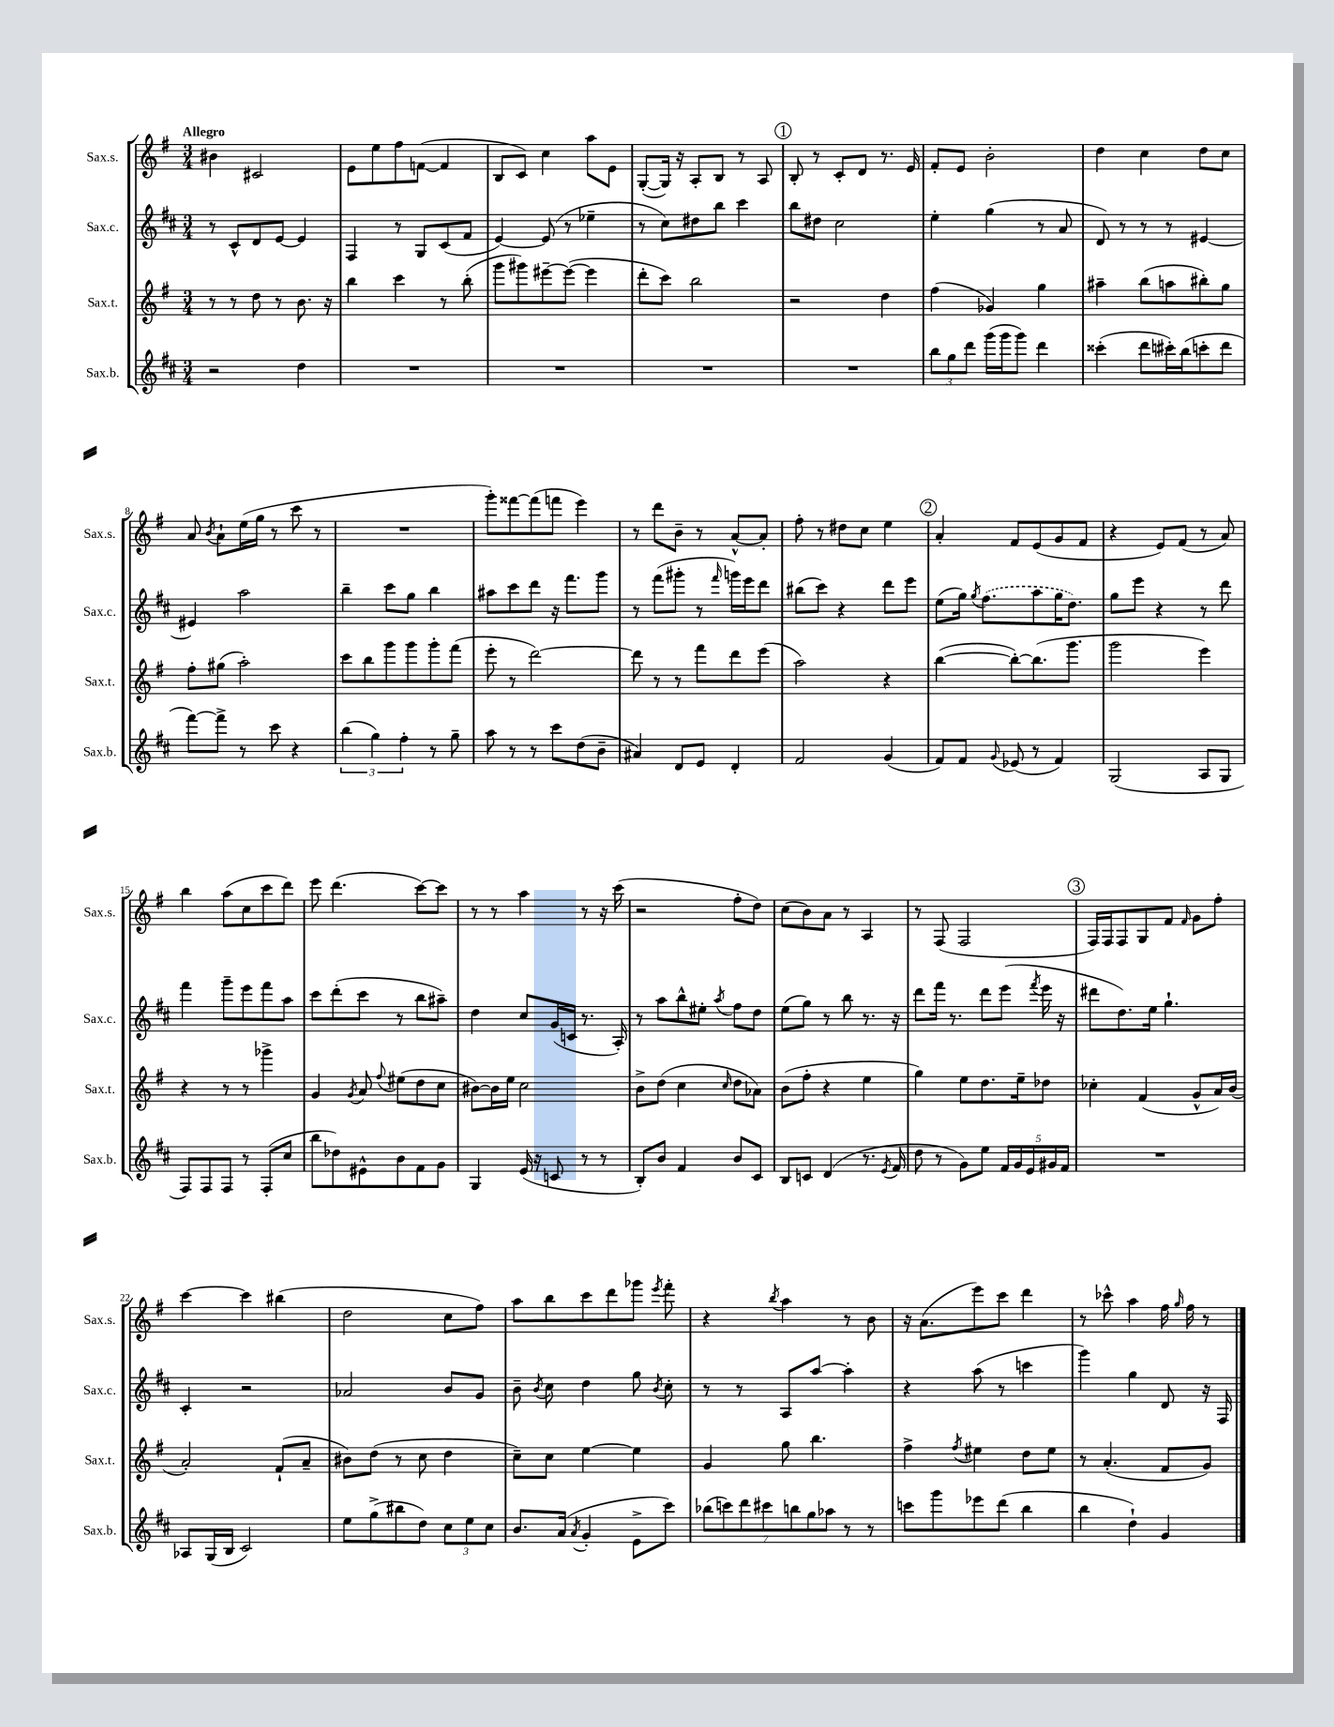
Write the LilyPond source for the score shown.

<<
\new StaffGroup <<
\new Staff = "s0" \with { instrumentName = "Sax.s." shortInstrumentName = "Sax.s." } {
    \clef treble \key g \major \numericTimeSignature \time 3/4 \tempo "Allegro"
    \autoBeamOff bis'4 cis'2 |
    e'8[ e''8 fis''8 f'8]~( f'4 |
    b8[ c'8]) c''4 a''8[ e'8] |
    g8[~-.( g16]) r16 a8[-. b8] r8 a8 |
    \mark \markup { \circle "1" } b8-. r8 c'8[-. d'8] r8. e'16 |
    fis'8[-. e'8] b'2-. |
    d''4 c''4 d''8[ c''8] |
    a'8 \acciaccatura { b'8 } a'8[-! e''16( g''16] r8 c'''8 r8 |
    R2. |
    g'''8[-.) fisis'''8~ fisis'''8( f'''8] e'''4) |
    r8 d'''8[ b'8]-- r8 a'8[~-^ a'8]-. |
    fis''8-. r8 dis''8[ c''8] e''4 |
    \mark \markup { \circle "2" } a'4-. fis'8[ e'8( g'8 fis'8] |
    r4 e'8[) fis'8]( r8 a'8) |
    b''4 a''8[( c''8 c'''8 d'''8]) |
    e'''8 d'''4.( c'''8[~) c'''8] |
    r8 r8 a''4 r8 r16 c'''16( |
    r2 fis''8[-. d''8]) |
    c''8[( b'8) a'8] r8 a4 |
    r8 fis8( fis2 |
    \mark \markup { \circle "3" } fis16[) fis16 fis8 g8 fis'8] \grace { fis'16 } g'8[ fis''8]-. |
    c'''4~ c'''4 bis''4( |
    d''2 c''8[ fis''8]) |
    a''8[ b''8 c'''8 d'''8 ges'''8] \acciaccatura { e'''8 } fis'''8-. |
    r4 \acciaccatura { b''8 } a''4 r8 b'8 |
    r16 a'8.[( e'''8) c'''8] d'''4 |
    r8 ces'''8-^ a''4 fis''16 \grace { g''16 } fis''16 r8 \bar "|." |
}
\new Staff = "s1" \with { instrumentName = "Sax.c." shortInstrumentName = "Sax.c." } {
    \clef treble \key d \major \numericTimeSignature \time 3/4
    \autoBeamOff r8 cis'8[-^ d'8 e'8]~ e'4 |
    fis4 r8 g8[ cis'8( fis'8] |
    e'4~) e'8( r8 ees''4-- |
    r8 cis''8[) dis''8 b''8] cis'''4 |
    \mark \markup { \circle "1" } b''8[ dis''8] cis''2 |
    e''4-. g''4( r8 a'8 |
    d'8) r8 r8 r8 eis'4~ |
    eis'4 a''2 |
    b''4-- cis'''8[ g''8] b''4 |
    ais''8[ cis'''8 d'''8] r16 fis'''8.[ g'''8] |
    r8 fis'''8[( gis'''8]-. r8 \grace { fis'''16 } g'''16[) e'''16 d'''8] |
    bis''8[( cis'''8]) r4 d'''8[ e'''8] |
    \mark \markup { \circle "2" } e''8[( g''16]) \acciaccatura { g''8 } \once \slurDashed fis''8.[( a''8 g''16 d''8.]) |
    g''8[ e'''8] r4 r8 d'''8 |
    fis'''4 g'''8[-- e'''8 fis'''8 a''8] |
    cis'''8[ d'''8-.( cis'''8] r8 b''8[ ais''8]--) |
    d''4 cis''8[ g'16( c'16] r8. a16-.) |
    r8 a''8[ b''8-^ eis''8]-. \acciaccatura { a''8 } fis''8[ d''8] |
    e''8[( g''8]) r8 b''8 r8. r16 |
    d'''8[ fis'''16] r8. d'''8[ e'''8]( \acciaccatura { fis'''8 } e'''16 r16 |
    \mark \markup { \circle "3" } dis'''8[ d''8.) e''16] g''4.-! |
    cis'4-. r2 |
    aes'2 b'8[ g'8] |
    b'8-- \acciaccatura { b'8 } cis''8 d''4 g''8 \acciaccatura { b'8 } cis''8-. |
    r8 r8 a8[ a''8]~ a''4-. |
    r4 a''8( r8 c'''4 |
    g'''4) g''4 d'8 r16 fis16 \bar "|." |
}
\new Staff = "s2" \with { instrumentName = "Sax.t." shortInstrumentName = "Sax.t." } {
    \clef treble \key g \major \numericTimeSignature \time 3/4
    \autoBeamOff r8 r8 d''8 r8 b'8. r16 |
    b''4 c'''4 r8 b''8-.( |
    g'''8[ gis'''8) eis'''8~-- eis'''8]~( eis'''4 |
    d'''8[-. c'''8]) b''2 |
    \mark \markup { \circle "1" } r2 d''4 |
    fis''4( ges'4) g''4 |
    ais''4-- b''8[( a''8 bis''8-.) g''8] |
    fis''8[-. gis''8]( a''2-.) |
    c'''8[ b''8 g'''8 g'''8 g'''8-. fis'''8]( |
    e'''8-. r8 d'''2~) |
    d'''8 r8 r8 fis'''8[ d'''8 e'''8]( |
    a''2) r4 |
    \mark \markup { \circle "2" } b''4~( b''8[~-.) b''8.( g'''8.] |
    g'''2 e'''4) |
    r4 r8 r8 ges'''4-> |
    g'4 \acciaccatura { g'8 } a'8 \appoggiatura { fis''8 } eis''8[( d''8 c''8] |
    bis'8[~) bis'16 e''16] c''2 |
    b'8[-> d''8]( c''4 \grace { c''16 } d''8[ aes'8]) |
    b'8[( fis''8]-. r4 e''4 |
    g''4) e''8[ d''8. e''16-- des''8] |
    \mark \markup { \circle "3" } ces''4-. fis'4( g'8[-^ a'16) b'16]( |
    a'2-.) fis'8[-!( a'8]-- |
    bis'8[) d''8]( r8 c''8 d''4 |
    c''8[--) c''8] e''4~ e''4 |
    g'4 g''8 b''4. |
    fis''4-> \acciaccatura { fis''8 } eis''4 d''8[ eis''8] |
    r8 a'4.-.( fis'8[ g'8]) \bar "|." |
}
\new Staff = "s3" \with { instrumentName = "Sax.b." shortInstrumentName = "Sax.b." } {
    \clef treble \key d \major \numericTimeSignature \time 3/4
    \autoBeamOff r2 d''4 |
    R2. |
    R2. |
    R2. |
    \mark \markup { \circle "1" } R2. |
    \tuplet 3/2 { b''8[ g''8 d'''8] } g'''16[( g'''16 g'''8]) d'''4 |
    cisis'''4-.( d'''8[ cis'''16-.) b''16( c'''8-. d'''8] |
    fis'''8[~) fis'''8]-> r8 cis'''8 r4 |
    \tuplet 3/2 { b''4( g''4) fis''4-. } r8 g''8-- |
    a''8 r8 r8 cis'''8[ d''8( b'8]-- |
    ais'4) d'8[ e'8] d'4-. |
    fis'2 g'4( |
    \mark \markup { \circle "2" } fis'8[) fis'8] \appoggiatura { g'8 } ees'8( r8 fis'4) |
    g2( a8[ g8] |
    fis8[) fis8 fis8] r8 fis8[-.( cis''8] |
    b''8[ des''8) eis'8-^ b'8 fis'8 g'8] |
    g4 e'16( r16 c'8 r8 r8 |
    b8[-.) b'8] fis'4 b'8[ cis'8] |
    b8[ c'8] d'4( r8. \acciaccatura { e'8 } fis'16 |
    d''8 r8 g'8[) e''8] \tuplet 5/4 { fis'16[ g'16 e'16 gis'16 fis'16] } |
    \mark \markup { \circle "3" } R2. |
    aes8[ g16( b16] cis'2) |
    e''8[ g''8->( bis''8 d''8]) \tuplet 3/2 { cis''8[ e''8 cis''8] } |
    b'8.[ a'16]( \acciaccatura { a'8 } g'4-. e'8[-> cis'''8]) |
    \tuplet 7/4 { bes''8[( c'''8) d'''8 cis'''8 b''8 g''8 aes''8] } r8 r8 |
    c'''8[ g'''8 ees'''8 d'''8]( b''4 |
    b''4 d''4-!) g'4 \bar "|." |
}
>>
>>
